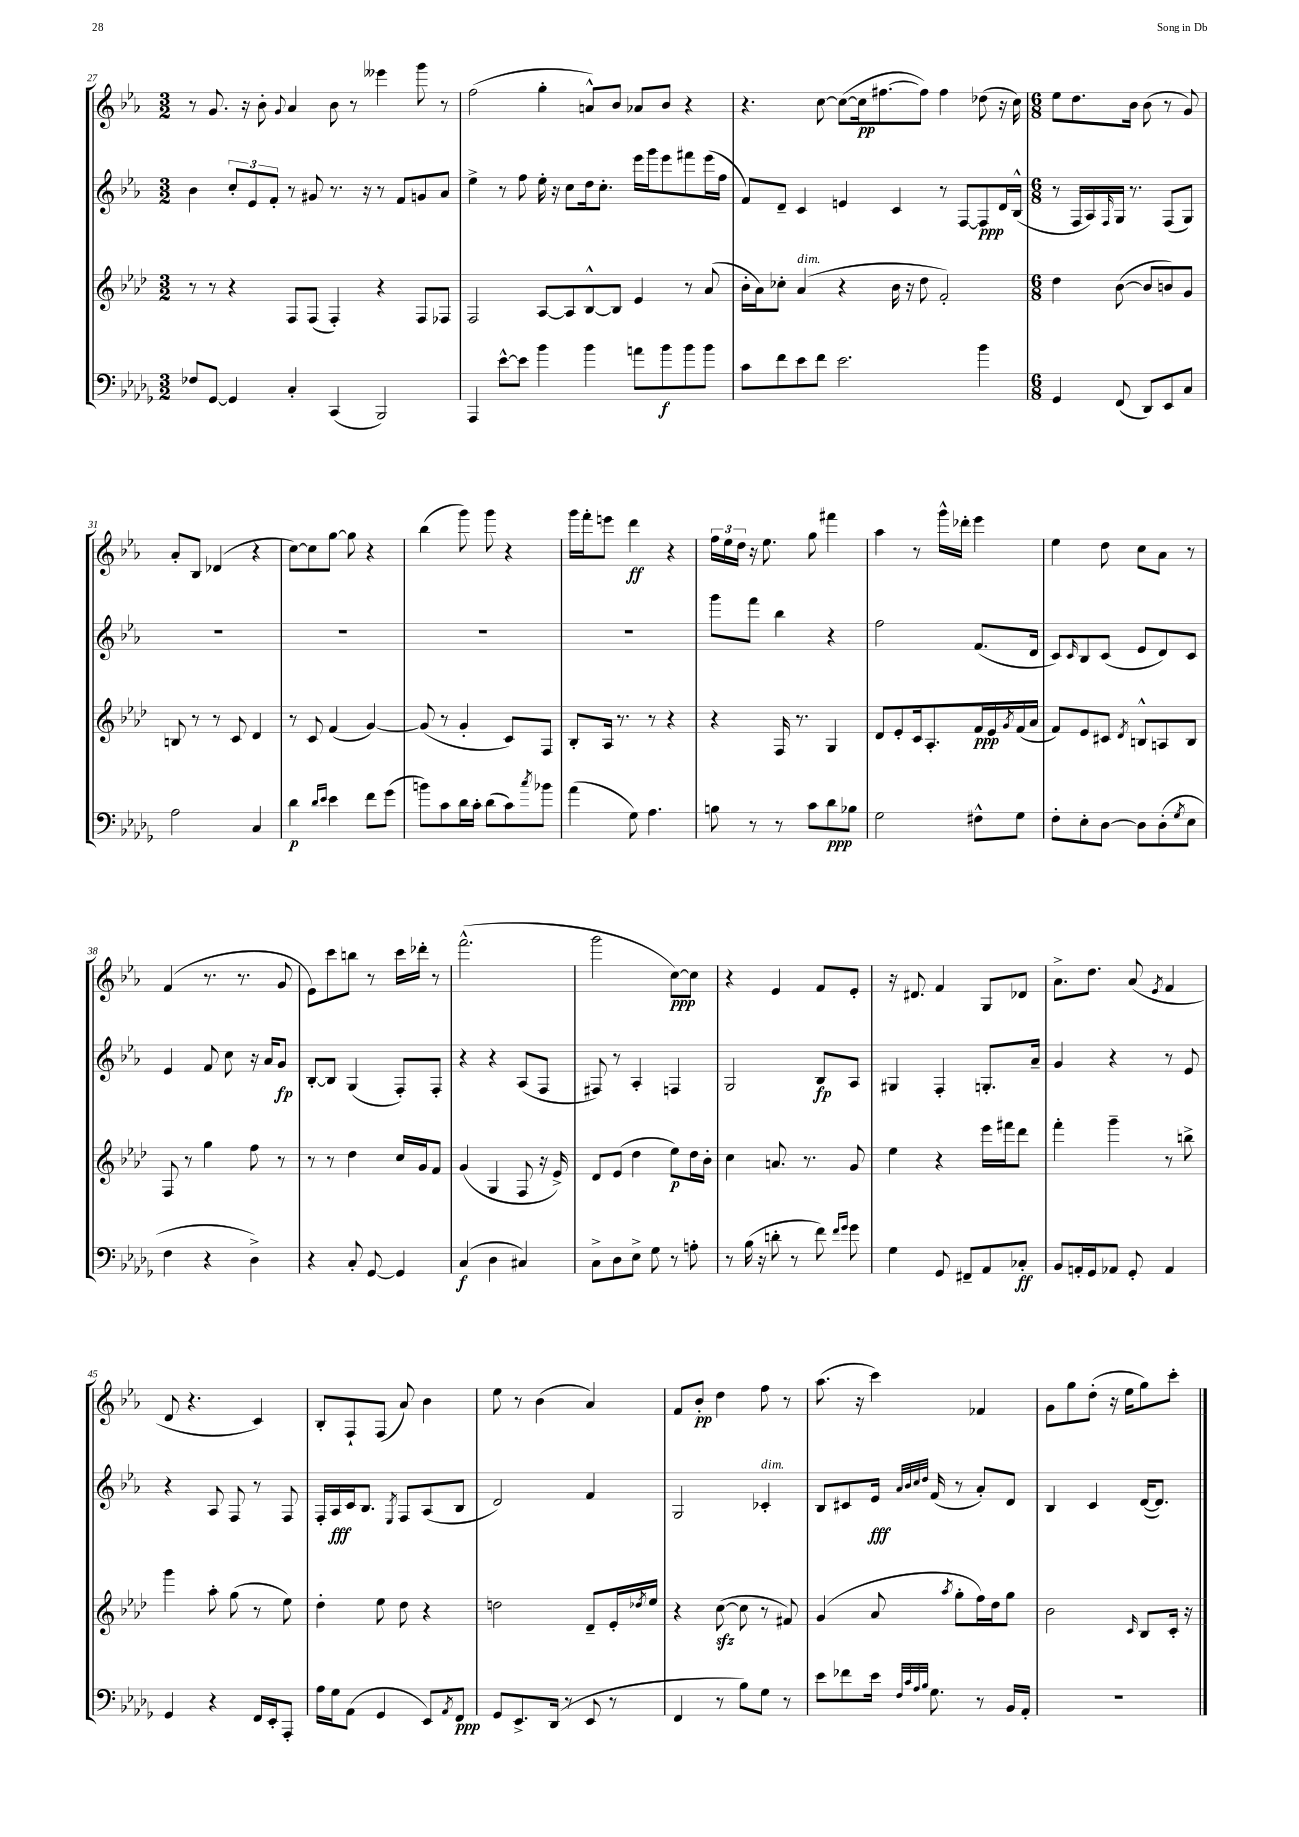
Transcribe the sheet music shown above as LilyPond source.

<<
\new StaffGroup <<
\new Staff = "s0" {
    \clef treble \key ees \major \numericTimeSignature \time 3/2
    r8 g'8. r16 bes'8-. \appoggiatura { g'8 } aes'4 bes'8 r8 eeses'''4 g'''8 r8 |
    f''2( g''4-. a'8-^) bes'8 aes'8 bes'8 r4 |
    r4. c''8~ c''8~( c''16\pp fis''8.~ fis''8) fis''4 des''8( r16 c''16) |
    \numericTimeSignature \time 6/8 ees''8 d''8. bes'16 bes'8( r8 g'8) |
    aes'8-. bes8 des'4( r4 |
    c''8~) c''8 g''8~ g''8 r4 |
    bes''4( g'''8) g'''8 r4 |
    g'''16 f'''16-. e'''8 d'''4\ff r4 |
    \tuplet 3/2 { f''16 ees''16 d''16 } r16 ees''8. g''8 fis'''4 |
    aes''4 r8 g'''16-^ des'''16-. ees'''4 |
    ees''4 d''8 c''8 aes'8 r8 |
    f'4( r8. r8. g'8 |
    ees'8) c'''8 b''8 r8 c'''16 des'''16-. r8 |
    f'''2.-^( |
    g'''2 c''8~\ppp) c''8 |
    r4 ees'4 f'8 ees'8-. |
    r16 dis'8. f'4 g8 des'8 |
    aes'8.-> d''8. aes'8( \acciaccatura { ees'8 } f'4 |
    d'8 r4. c'4) |
    bes8-. f8-! f8( aes'8) bes'4 |
    ees''8 r8 bes'4( aes'4) |
    f'8 bes'8-.\pp d''4 f''8 r8 |
    aes''8.( r16 c'''4) fes'4 |
    g'8 g''8 d''8-.( r16 ees''16 g''8) c'''8-. \bar "|." |
}
\new Staff = "s1" {
    \clef treble \key ees \major \numericTimeSignature \time 3/2
    bes'4 \tuplet 3/2 { c''8-. ees'8 f'8-. } r8 gis'8 r8. r16 r8 f'8 g'8 aes'8 |
    ees''4-> r8 f''8 ees''16-. r16 c''8 d''16 c''8.-. ees'''16 g'''16 ees'''8 fis'''8 ees'''16( f''16 |
    f'8) d'8-- c'4 e'4 c'4 r8 f8~ f8\ppp d'16 bes16-^( |
    \numericTimeSignature \time 6/8 r8 f16 aes16) \grace { f16 } g16 r8. f8( g8) |
    R2. |
    R2. |
    R2. |
    R2. |
    g'''8 f'''8 bes''4 r4 |
    f''2 f'8.( d'16 |
    c'8) \grace { c'16 } bes8 c'8( ees'8 d'8) c'8 |
    ees'4 f'8 c''8 r16 aes'16 g'8\fp |
    bes8~-. bes8 g4( f8-.) f8-. |
    r4 r4 aes8( f8 |
    fis8) r8 aes4-. f4 |
    g2 bes8\fp aes8 |
    gis4 f4-. g8.-. aes'16-- |
    g'4 r4 r8 ees'8 |
    r4 aes8 f8 r8 f8 |
    f16-. aes16\fff c'16 bes8. \acciaccatura { ees8 } f8 aes8( bes8 |
    d'2) f'4 |
    g2 ces'4-.^\markup { \italic "dim." } |
    bes8 cis'8 ees'16\fff \grace { aes'32 bes'32 c''32 d''32 } f'16( r8 aes'8-.) d'8 |
    bes4 c'4 d'16~( d'8.) \bar "|." |
}
\new Staff = "s2" {
    \clef treble \key aes \major \numericTimeSignature \time 3/2
    r8 r8 r4 f8 f8( f4-.) r4 f8 fes8 |
    f2 aes8~ aes8 bes8~-^ bes8 ees'4 r8 aes'8( |
    bes'16-. aes'16) ces''8-. aes'4^\markup { \italic "dim." }( r4 bes'16 r16 des''8 f'2-.) |
    \numericTimeSignature \time 6/8 des''4 bes'8~( bes'8 b'8) g'8 |
    b8 r8 r8 c'8 des'4 |
    r8 c'8 f'4( g'4~) |
    g'8( r8 g'4-. c'8) f8 |
    bes8-. aes16 r8. r8 r4 |
    r4 f16 r8. g4 |
    des'8 ees'8-. c'16 aes8.-. f'16\ppp ees'16 \acciaccatura { g'8 } f'16( aes'16 |
    f'8) ees'8 cis'8 \acciaccatura { des'8 } b8-^ a8 b8 |
    f8 r8 g''4 f''8 r8 |
    r8 r8 des''4 c''16 g'16 f'8 |
    g'4( g4 f8 r16 ees'16->) |
    des'8 ees'8( des''4 ees''8\p) des''16 bes'16-. |
    c''4 a'8. r8. g'8 |
    ees''4 r4 ees'''16 fis'''16 des'''8 |
    f'''4-. g'''4-- r8 b''8-> |
    g'''4 aes''8-. g''8( r8 ees''8) |
    des''4-. ees''8 des''8 r4 |
    d''2 des'8-- ees'16-. \acciaccatura { des''8 } ees''16 |
    r4 c''8~\sfz( c''8 r8 fis'8) |
    g'4( aes'8 \acciaccatura { aes''8 } g''8-. f''16) des''16 g''8 |
    bes'2 \grace { c'16 } bes8 c'16-. r16 \bar "|." |
}
\new Staff = "s3" {
    \clef bass \key des \major \numericTimeSignature \time 3/2
    fes8 ges,8~ ges,4 c4-. c,4( bes,,2) |
    aes,,4 ees'8~-^ ees'8 bes'4 bes'4 a'8 bes'8\f bes'8 bes'8 |
    c'8 f'8 ees'8 f'8 ees'2. bes'4 |
    \numericTimeSignature \time 6/8 ges,4 f,8( des,8) ees,8 c8 |
    aes2 c4 |
    des'4\p \grace { des'16 ees'16 } ees'4 f'8 ges'8( |
    b'8) c'8 des'16 c'16-. des'8( c'8) \acciaccatura { c''8 } bes'8 |
    aes'4( ges8) aes4. |
    b8 r8 r8 c'8 des'8\ppp bes8 |
    ges2 fis8-^ ges8 |
    f8-. ees8-. des8~ des8 des8-.( \acciaccatura { ges8 } ees8 |
    f4 r4 des4->) |
    r4 c8-. ges,8~ ges,4 |
    c4\f( des4 cis4) |
    c8-> des8 ees8-> ges8 r8 a8-. |
    r8 bes16( r16 d'8-. r8 f'8) \grace { f'16 ges'16 } ges'8 |
    ges4 ges,8 fis,8-- aes,8 ces8-.\ff |
    bes,8 a,16-. ges,16 aes,8 ges,8-. aes,4 |
    ges,4 r4 f,16 ees,16-. aes,,8-. |
    aes16 ges16 aes,8( ges,4 ees,8) \acciaccatura { aes,8 } f,8\ppp |
    ges,8 ees,8.-> des,16( r8 ees,8 r8 |
    f,4 r8 bes8) ges8 r8 |
    ees'8 fes'8 ees'16 \grace { f32 c'32 aes32 bes32 } ges8. r8 bes,16 aes,16-. |
    R2. \bar "|." |
}
>>
>>
\layout { \context { \Score currentBarNumber = #27 } }
